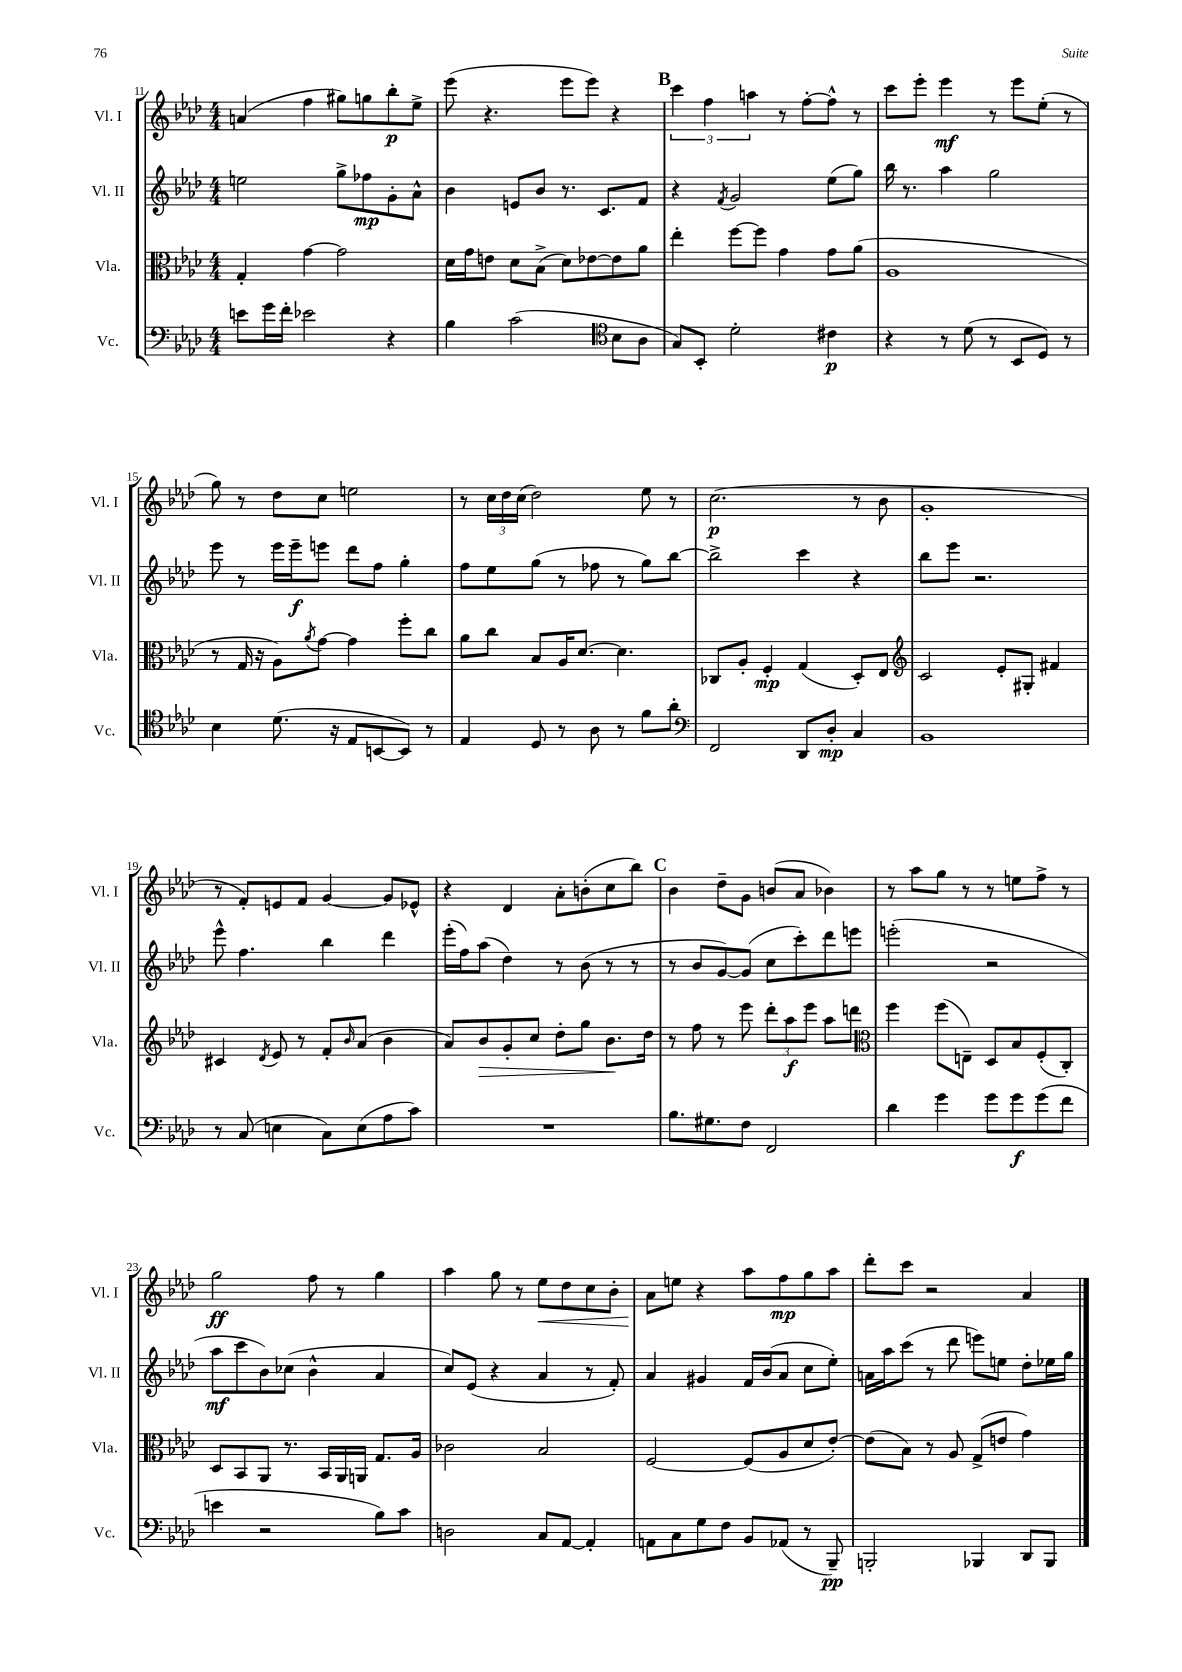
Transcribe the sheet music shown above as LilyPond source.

<<
\new StaffGroup <<
\new Staff = "s0" \with { instrumentName = "Vl. I" shortInstrumentName = "Vl. I" } {
    \clef treble \key aes \major \numericTimeSignature \time 4/4
    a'4( f''4 gis''8) g''8 bes''8-.\p ees''8-> |
    ees'''8( r4. ees'''8 ees'''8) r4 |
    \mark \markup { \bold "B" } \tuplet 3/2 { c'''4 f''4 a''4 } r8 f''8~-. f''8-^ r8 |
    c'''8 ees'''8-. ees'''4\mf r8 ees'''8 ees''8-.( r8 |
    g''8) r8 des''8 c''8 e''2 |
    r8 \tuplet 3/2 { c''16 des''16 c''16( } des''2) ees''8 r8 |
    c''2.\p( r8 bes'8 |
    g'1-. |
    r8 f'8-.) e'8 f'8 g'4~ g'8 ees'8-^ |
    r4 des'4 aes'8-. b'8-.( c''8 bes''8) |
    \mark \markup { \bold "C" } bes'4 des''8-- g'8 b'8( aes'8 bes'4) |
    r8 aes''8 g''8 r8 r8 e''8 f''8-> r8 |
    g''2\ff f''8 r8 g''4 |
    aes''4 g''8 r8 ees''8\< des''8 c''8 bes'8-. |
    aes'8\! e''8 r4 aes''8 f''8\mp g''8 aes''8 |
    des'''8-. c'''8 r2 aes'4 \bar "|." |
}
\new Staff = "s1" \with { instrumentName = "Vl. II" shortInstrumentName = "Vl. II" } {
    \clef treble \key aes \major \numericTimeSignature \time 4/4
    e''2 g''8-> fes''8\mp g'8-. aes'8-^ |
    bes'4 e'8 bes'8 r8. c'8. f'8 |
    \mark \markup { \bold "B" } r4 \acciaccatura { f'8 } g'2 ees''8( g''8) |
    bes''16 r8. aes''4 g''2 |
    ees'''8 r8 ees'''16 ees'''16--\f e'''8 des'''8 f''8 g''4-. |
    f''8 ees''8 g''8( r8 fes''8 r8 g''8) bes''8~ |
    bes''2-> c'''4 r4 |
    bes''8 ees'''8 r2. |
    ees'''8-^ f''4. bes''4 des'''4 |
    ees'''16-.( f''16) aes''8( des''4) r8 bes'8( r8 r8 |
    \mark \markup { \bold "C" } r8 bes'8 g'8~) g'8( c''8 c'''8-.) des'''8 e'''8 |
    e'''2-.( r2 |
    aes''8\mf c'''8 bes'8) ces''8( bes'4-^ aes'4 |
    c''8) ees'8( r4 aes'4 r8 f'8-.) |
    aes'4 gis'4 f'16 bes'16( aes'8 c''8 ees''8-.) |
    a'16 aes''16 c'''8( r8 des'''8 e'''8) e''8 des''8-. ees''16 g''16 \bar "|." |
}
\new Staff = "s2" \with { instrumentName = "Vla." shortInstrumentName = "Vla." } {
    \clef alto \key aes \major \numericTimeSignature \time 4/4
    g4-. g'4~ g'2 |
    des'16 g'16 e'8 des'8 bes8->( des'8) ees'8~ ees'8 aes'8 |
    \mark \markup { \bold "B" } ees''4-. f''8~ f''8 g'4 g'8 aes'8( |
    aes1 |
    r8 g16 r16 aes8) \acciaccatura { aes'8 } g'8~ g'4 f''8-. c''8 |
    aes'8 c''8 bes8 aes16 des'8.~ des'4. |
    ces8 aes8-. f4-.\mp g4( des8-.) ees8 |
    \clef treble c'2 ees'8-. gis8-. fis'4 |
    cis'4 \acciaccatura { des'8 } ees'8 r8 f'8-. \grace { bes'16 } aes'8( bes'4 |
    aes'8) bes'8\> g'8-. c''8 des''8-. g''8 bes'8.\! des''16 |
    \mark \markup { \bold "C" } r8 f''8 r8 ees'''8 \tuplet 3/2 { des'''8-. aes''8\f ees'''8 } aes''8 d'''8 |
    \clef alto f''4 f''8( e8--) des8 bes8 f8-.( c8-.) |
    des8 bes,8 aes,8 r8. bes,16 aes,16 a,16 g8. aes16 |
    ces'2 bes2 |
    f2~ f8( aes8 des'8 ees'8~-.) |
    ees'8( bes8) r8 aes8 g8->( e'8 g'4) \bar "|." |
}
\new Staff = "s3" \with { instrumentName = "Vc." shortInstrumentName = "Vc." } {
    \clef bass \key aes \major \numericTimeSignature \time 4/4
    e'8 g'16 f'16-. ees'2 r4 |
    bes4 c'2( \clef tenor bes8 aes8 |
    \mark \markup { \bold "B" } g8) bes,8-. des'2-. cis'4\p |
    r4 r8 des'8( r8 bes,8 des8) r8 |
    bes4 des'8.( r16 ees8 b,8~ b,8) r8 |
    ees4 des8 r8 aes8 r8 f'8 aes'8-. |
    \clef bass f,2 des,8 des8-.\mp c4 |
    bes,1 |
    r8 c8( e4 c8) e8( aes8 c'8) |
    R1 |
    \mark \markup { \bold "C" } bes8. gis8. f8 f,2 |
    des'4 g'4 g'8 g'8\f g'8( f'8 |
    e'4 r2 bes8) c'8 |
    d2 c8 aes,8~ aes,4-. |
    a,8 c8 g8 f8 bes,8 aes,8( r8 bes,,8--\pp) |
    b,,2-. bes,,4 des,8 bes,,8 \bar "|." |
}
>>
>>
\layout { \context { \Score currentBarNumber = #11 } }
